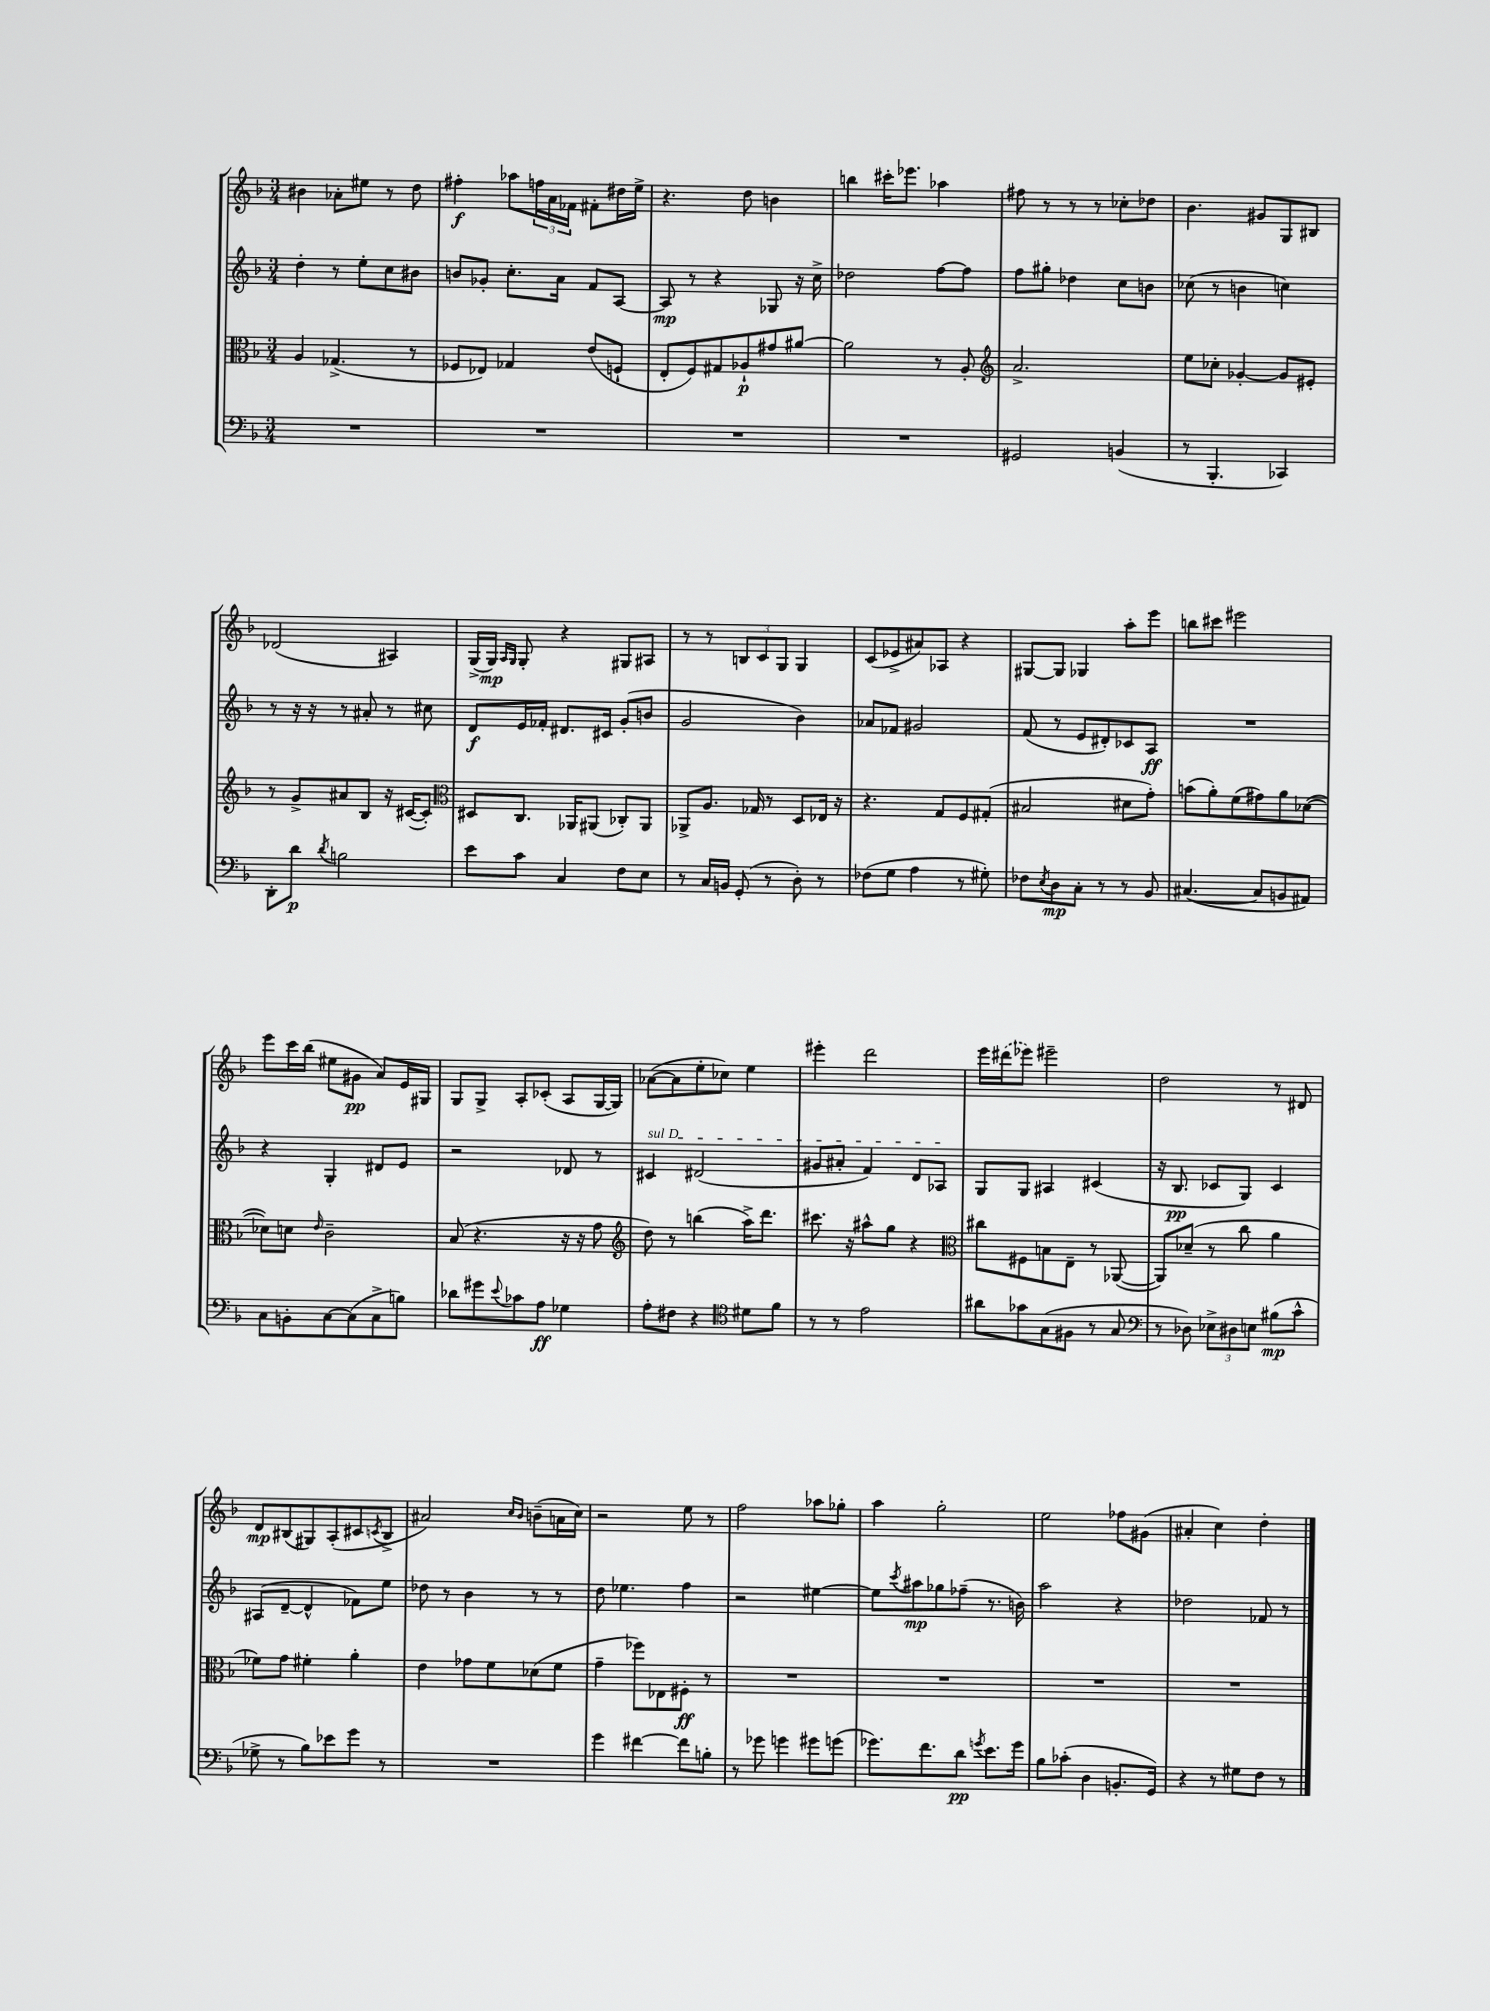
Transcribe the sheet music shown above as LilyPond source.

<<
\new StaffGroup <<
\new Staff = "s0" {
    \clef treble \key f \major \numericTimeSignature \time 3/4
    bis'4 aes'8-. eis''8 r8 d''8 |
    fis''4-.\f aes''8 \tuplet 3/2 { f''16 a'16 fes'16 } fis'8-. dis''16 e''16-> |
    r4. d''8 b'4 |
    b''4 cis'''16-. ees'''8. aes''4 |
    fis''8 r8 r8 r8 ces''8-. des''8 |
    bes'4. gis'8 g8 bis8 |
    des'2( ais4) |
    g16->( g16\mp) \grace { a16 g16 } g8-. r4 gis8 ais8 |
    r8 r8 \tuplet 3/2 { b8 c'8 g8 } g4 |
    c'8( ees'8-> ais'8) aes8 r4 |
    gis8~ gis8 ges4 a''8-. e'''8 |
    b''8 cis'''8 eis'''2 |
    e'''8 c'''16 bes''16( eis''8 gis'8\pp a'8) e'16 gis16 |
    g8 g8-> a8-. ces'8-.( a8 g16~ g16) |
    aes'8~( aes'8 e''8-. ces''8) e''4 |
    eis'''4-. d'''2 |
    e'''16 \once \slurDashed dis'''16( ees'''8) eis'''2-- |
    d''2 r8 dis'8 |
    d'8\mp bis8( gis8) a8-.( cis'8 \acciaccatura { c'8 } bis8-> |
    ais'2) \grace { c''16 bes'16 } b'8--( a'16 c''16) |
    r2 e''8 r8 |
    f''2 aes''8 ges''8-. |
    a''4 g''2-. |
    e''2 fes''8 gis'8( |
    ais'4-. c''4) d''4-. \bar "|." |
}
\new Staff = "s1" {
    \clef treble \key f \major \numericTimeSignature \time 3/4
    d''4-. r8 e''8-. c''8 bis'8 |
    b'8 ges'8-. c''8.-. a'16 f'8 a8~ |
    a8\mp r8 r4 ges8 r16 c''16-> |
    des''2 f''8~ f''8 |
    f''8 gis''8-. des''4 c''8 b'8 |
    ces''8( r8 b'4 c''4) |
    r8 r16 r16 r8 ais'8-. r8 cis''8 |
    d'8\f e'16 fes'16-. dis'8. cis'16 g'8-.( b'8 |
    g'2 bes'4) |
    aes'8 fes'8 gis'2 |
    f'8( r8 e'8 dis'8-.) ces'8 a8\ff |
    R2. |
    r4 g4-. dis'8 e'8 |
    r2 des'8 r8 |
    \once \override TextSpanner.bound-details.left.text = \markup { \italic "sul D" } cis'4\startTextSpan dis'2( |
    gis'8 ais'8-. f'4) d'8 aes8\stopTextSpan |
    g8 g8 ais4 cis'4( |
    r16 bes8.\pp ces'8 g8) ces'4 |
    ais8( d'8~-- d'4-^ fes'8) e''8 |
    des''8 r8 bes'4 r8 r8 |
    d''8 ees''4. f''4 |
    r2 eis''4~ |
    eis''8 \acciaccatura { c'''8 } ais''8\mp ges''8 fes''8--( r8. b'16) |
    a''2 r4 |
    des''2 fes'8 r8 \bar "|." |
}
\new Staff = "s2" {
    \clef alto \key f \major \numericTimeSignature \time 3/4
    a4 ges4.->( r8 |
    fes8 ees8) ges4 e'8( f8-! |
    e8-. f8) gis8 aes8-!\p gis'8 ais'8~ |
    ais'2 r8 a8-. |
    \clef treble a'2.-> |
    e''8 ces''8-. ges'4~-. ges'8 eis'8-. |
    r8 g'8-> ais'8 bes8 r16 cis'16~( cis'8-.) |
    \clef alto dis8 c8. aes,16 ais,8( ces8-.) ais,8 |
    aes,8-> a8. ges16 r8 d8 ees16 r16 |
    r4. g8 f8 gis8-.( |
    bis2 dis'8 g'8-.) |
    b'8( a'8-.) f'8( gis'8) a'8 des'8~( |
    des'8) d'8 \grace { e'16 } c'2-- |
    bes8( r4. r16 r16 g'8 |
    \clef treble d''8) r8 b''4( a''16->) d'''8. |
    cis'''8. r16 ais''8-^ g''8 r4 |
    \clef alto cis''8 fis8 b8 e8-- r8 aes,8~( |
    aes,8) des'8--( r8 c''8 a'4 |
    fes'8) g'8 fis'4-. a'4-. |
    e'4 ges'8 f'8 des'8( f'8 |
    g'4-- fes''8) ees8 fis8-.\ff r8 |
    R2. |
    R2. |
    R2. |
    R2. \bar "|." |
}
\new Staff = "s3" {
    \clef bass \key f \major \numericTimeSignature \time 3/4
    R2. |
    R2. |
    R2. |
    R2. |
    gis,2 b,4( |
    r8 bes,,4.-. ces,4) |
    d,8-. d'8\p \acciaccatura { d'8 } b2 |
    e'8 c'8 c4 f8 e8 |
    r8 c16 b,16 g,8-.( r8 d8-.) r8 |
    fes8( g8 a4 r8 gis8-.) |
    fes8 \acciaccatura { e8 } d8\mp c8-. r8 r8 bes,8 |
    cis4.~( cis8 b,8 ais,8) |
    c8 b,8-. c8~ c8( c8-> b8) |
    des'8 gis'8 \appoggiatura { e'8 } ces'8 a8\ff ges4 |
    a8-. fis8 r4 \clef tenor dis'8 f'8 |
    r8 r8 e'2 |
    ais'8 ges'8 g8( fis8 r8 g8 |
    \clef bass r8 des8) \tuplet 3/2 { ees8-> dis8 e8 } bis8\mp( c'8-^ |
    ges8-> r8 bes8) ees'8 g'8 r8 |
    R2. |
    g'4 fis'4~ fis'8 b8-. |
    r8 ges'8 g'4 gis'8 g'8( |
    ges'8.) f'8. d'8\pp \acciaccatura { g'8 } e'8. g'16 |
    bes8 ces'8-.( d4 b,8.-. g,16) |
    r4 r8 gis8 f8 r8 \bar "|." |
}
>>
>>
\layout { \context { \Score \remove "Bar_number_engraver" } }
